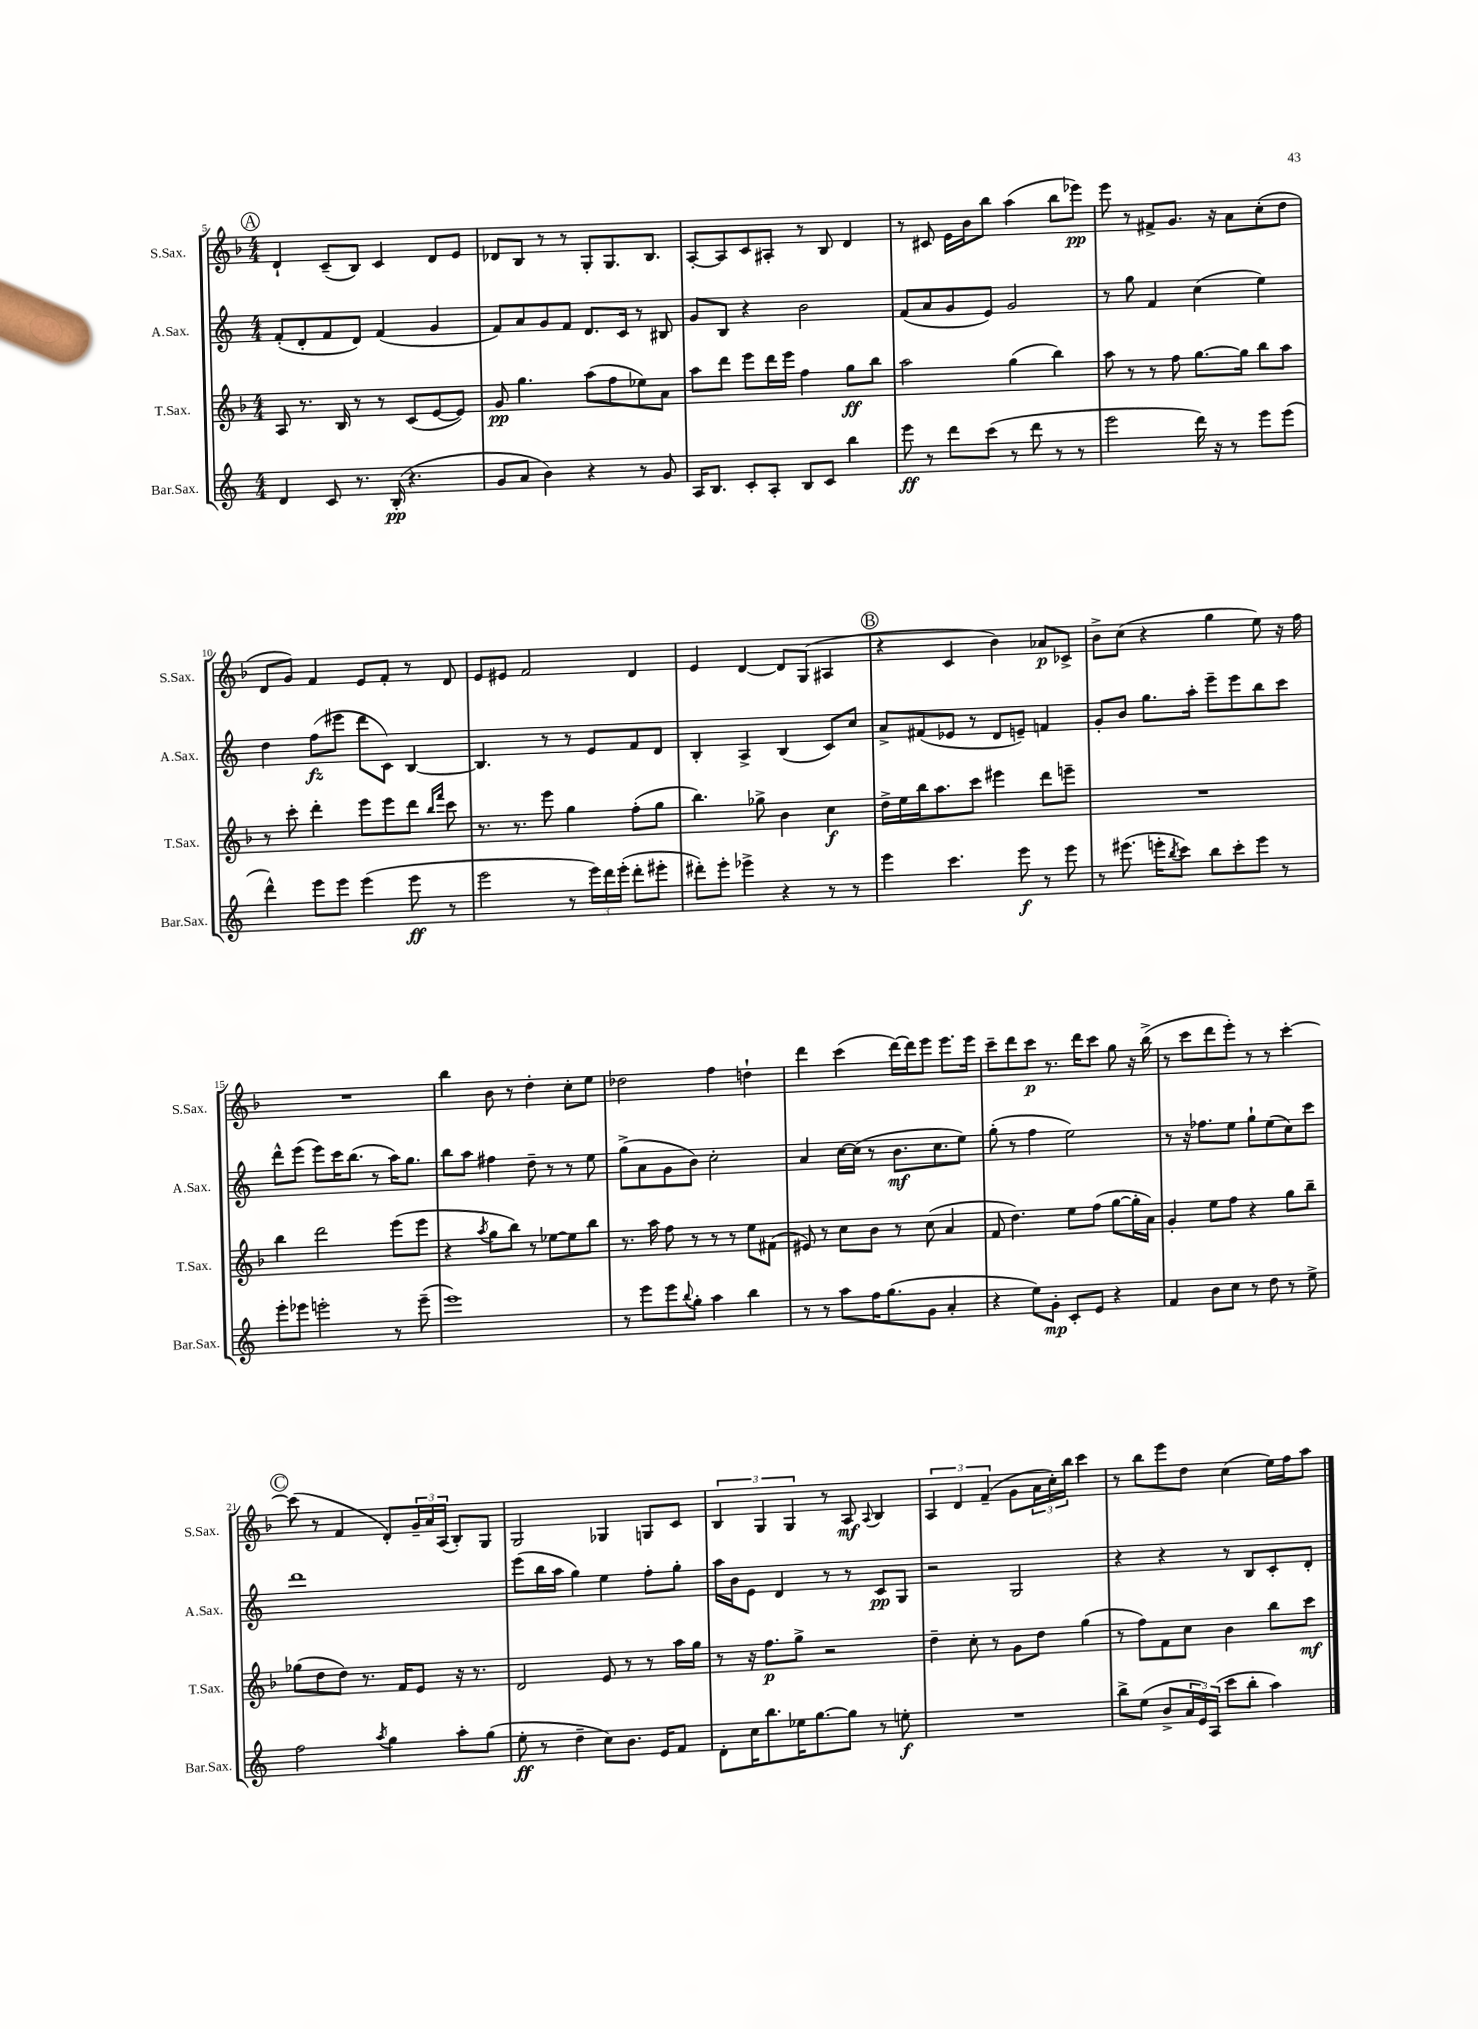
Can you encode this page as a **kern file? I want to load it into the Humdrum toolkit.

**kern	**kern	**kern	**kern
*staff4	*staff3	*staff2	*staff1
*clefG2	*clefG2	*clefG2	*clefG2
*k[]	*k[b-]	*k[]	*k[b-]
*M4/4	*M4/4	*M4/4	*M4/4
4d	8A	(8f'	4d`
.	8.r	8d'	.
8c	.	8f	(8c~
.	16B-	.	.
8.r	8r	8d)	8B-)
.	8r	(4f	4c
(16B'	.	.	.
4.r	(8c	.	.
.	[8e	4g	8d
.	8e])	.	8e
=	=	=	=
8g	8g	8f)	8d-
8a	4.gg	8a	8B-
4b)	.	8g	8r
.	.	8f	8r
4r	(8aa	8.d	8G'
.	8ff	.	8.G
.	.	16c	.
8r	8ee-)	8r	.
.	.	.	8.B-
8g	8a	8B#	.
=	=	=	=
16A	8aa	8g	[8A'
8.B	.	.	.
.	8ddd	8B	8A]
8c'	8eee	4r	8c
8A'	16ddd	.	8A#'
.	16eee	.	.
8B	4ff	2b	8r
8c	.	.	8B-
4bb	8gg	.	4d
.	8bb-	.	.
=	=	=	=
8eee	2aa	(8f	8r
8r	.	8a	8c#
8ddd	.	8g	16e
.	.	.	16b-
(8ccc	.	8e)	8bb-
8r	(4gg	2g	(4aa
8ddd	.	.	.
8r	4bb-)	.	8bb-
8r	.	.	8eee-)
=	=	=	=
2eee	8aa	8r	8eee
.	8r	8gg	8r
.	8r	4f	8f#^
.	8ff	.	8.g
16ddd)	[8.gg	(4cc	.
16r	.	.	16r
8r	.	.	8a
.	16gg]	.	.
8eee	8bb-	4ee)	(8cc'
(8eee	8aa	.	8dd
=	=	=	=
4ddd^^)	8r	4dd	8d
.	8ccc'	.	8g)
8eee	4ddd'	(8ff	4f
8eee	.	8eee#	.
(4eee	8eee	8ddd	8e
.	8eee	8c)	8f'
8eee	8ddd	[4B	8r
.	16qqbb-	.	.
.	16qqfff	.	.
8r	8ccc	.	8d
=	=	=	=
2eee	8.r	4.B]	8e
.	.	.	8e#
.	8.r	.	.
.	.	.	2f
.	8eee	8r	.
8r	4gg	8r	.
24eee)	.	8e	.
24ddd	.	.	.
(24eee'	.	.	.
8ddd'	(8ff'	8f	4d
8eee#'	8gg	8d	.
=	=	=	=
8ddd#')	4.bb-)	4B'	4e
8eee'	.	.	.
4eee-^	.	4A^	[4d
.	8gg-^	.	.
4r	4b-	(4B	8d]
.	.	.	(8G
8r	4cc	8c)	4A#
8r	.	8cc	.
=	=	=	=
4eee	16dd^	8a^	4r
.	16ee	.	.
.	16bb-	(8f#	.
.	8.aa	.	.
4.ccc	.	8e-	4c
.	8ccc	8r	.
.	4eee#	8d	4b-)
8eee	.	8e~)	.
8r	8ddd	4f	8a-
8eee	8eee~	.	8c-^
=	=	=	=
8r	1r	8g'	8b-^
(8.eee#	.	8b	(8cc
.	.	8.gg	4r
16eee'	.	.	.
8qbb	.	.	.
8ccc)	.	.	.
.	.	16aa'	.
8bb	.	8eee~	4gg
8ccc'	.	8eee	.
8eee	.	8bb	8ee)
8r	.	8ccc	16r
.	.	.	16ff
=	=	=	=
8eee'	4bb-	8ddd^^	1r
8eee-	.	(8eee	.
2eee'	2ddd	8eee)	.
.	.	16ccc	.
.	.	(8.bb	.
.	.	8r	.
8r	(8eee	16aa)	.
.	.	8.gg	.
(8eee~	8eee	.	.
=	=	=	=
1eee)	4r	8bb	4bb-
.	.	8aa	.
.	8qaa	.	.
.	8gg	4ff#	8b-
.	8bb-)	.	8r
.	8r	8dd~	4dd'
.	[8ee-	8r	.
.	8ee-]	8r	8cc'
.	8bb-	8ee	8ee
=	=	=	=
8r	8.r	(8gg^	2dd-
8eee	.	8a	.
.	16aa	.	.
8eee	8ff	8g	.
8qqbb	.	.	.
8gg'	8r	8b)	.
4aa	8r	2cc'	4ff
.	8r	.	.
4bb	8ee	.	4dd`
.	(8f#	.	.
=	=	=	=
8r	8e#)	4a	4ddd
8r	8r	.	.
8aa	8cc	[16cc	(4ccc
.	.	(16cc]	.
16ff	8b-	8r	.
(8.gg	.	.	.
.	8r	8.b	[16ddd)
.	.	.	16ddd]
8g	(8cc	.	8eee
.	.	8.cc	.
4a'	4a	.	8.eee
.	.	8ee)	.
.	.	.	16eee
=	=	=	=
4r	8f	(8gg'	8ccc~
.	4.dd)	8r	8ddd
8ee)	.	4ff	8ccc
8g'	.	.	8.r
8c'	8ee	2ee)	.
.	.	.	16ddd
8e	(8ff	.	8ccc
4r	[8gg	.	8gg
.	16gg']	.	16r
.	16a)	.	(16bb-^
=	=	=	=
4f	4g'	8r	8r
.	.	16r	8ccc
.	.	8.ff-	.
8b	8ee	.	8ddd
8cc	8ff	8ee	8eee')
8r	4r	8gg`	8r
8dd	.	(8ee	8r
8r	8gg	8cc)	[4ccc'
8ee^	8bb-~	8ccc	.
=	=	=	=
2ff	(8gg-	1ddd	(8ccc]
.	8dd	.	8r
.	8dd)	.	4f
.	8.r	.	.
8qaa	.	.	.
4gg	.	.	8d')
.	16f	.	.
.	8e	.	24g~
.	.	.	24a
.	.	.	(24A
8aa'	16r	.	8B-')
.	8.r	.	.
(8gg	.	.	8G
=	=	=	=
8ee'	2d	(8eee	2G
8r	.	16bb	.
.	.	16aa	.
4dd~	.	4gg)	.
8cc)	8e	4ee	4G-
8.b	8r	.	.
.	8r	8ff'	8G
16e	.	.	.
8f	16aa	8gg'	8c
.	16gg	.	.
=	=	=	=
8d'	8r	16aa	6B-
.	.	16b	.
16cc	16r	8e	.
.	.	.	6G
8.bb	8.ff	.	.
.	.	4d	.
.	.	.	6G
16ee-	8gg^	.	.
[8.gg	.	.	.
.	2r	8r	8r
8gg]	.	8r	8A
.	.	.	8qqA
8r	.	8c	4B-
8ee'	.	8G	.
=	=	=	=
1r	4dd~	2r	6A
.	.	.	6d
.	8cc'	.	.
.	.	.	(6f~
.	8r	.	.
.	8g	2G	8g
.	8dd	.	24a
.	.	.	24cc')
.	.	.	24bb-
.	(4gg	.	4ccc
=	=	=	=
8bb^	8r	4r	8r
(8ee	8ff)	.	8bb-
8b^	8f	4r	8eee
24a	8cc	.	8dd
24e)	.	.	.
(24A	.	.	.
8ccc	4b-	8r	(4cc
8bb'	.	8B	.
4aa)	8bb-	8c'	16ee)
.	.	.	16ff
.	8ccc	8d'	8aa
==	==	==	==
*-	*-	*-	*-
